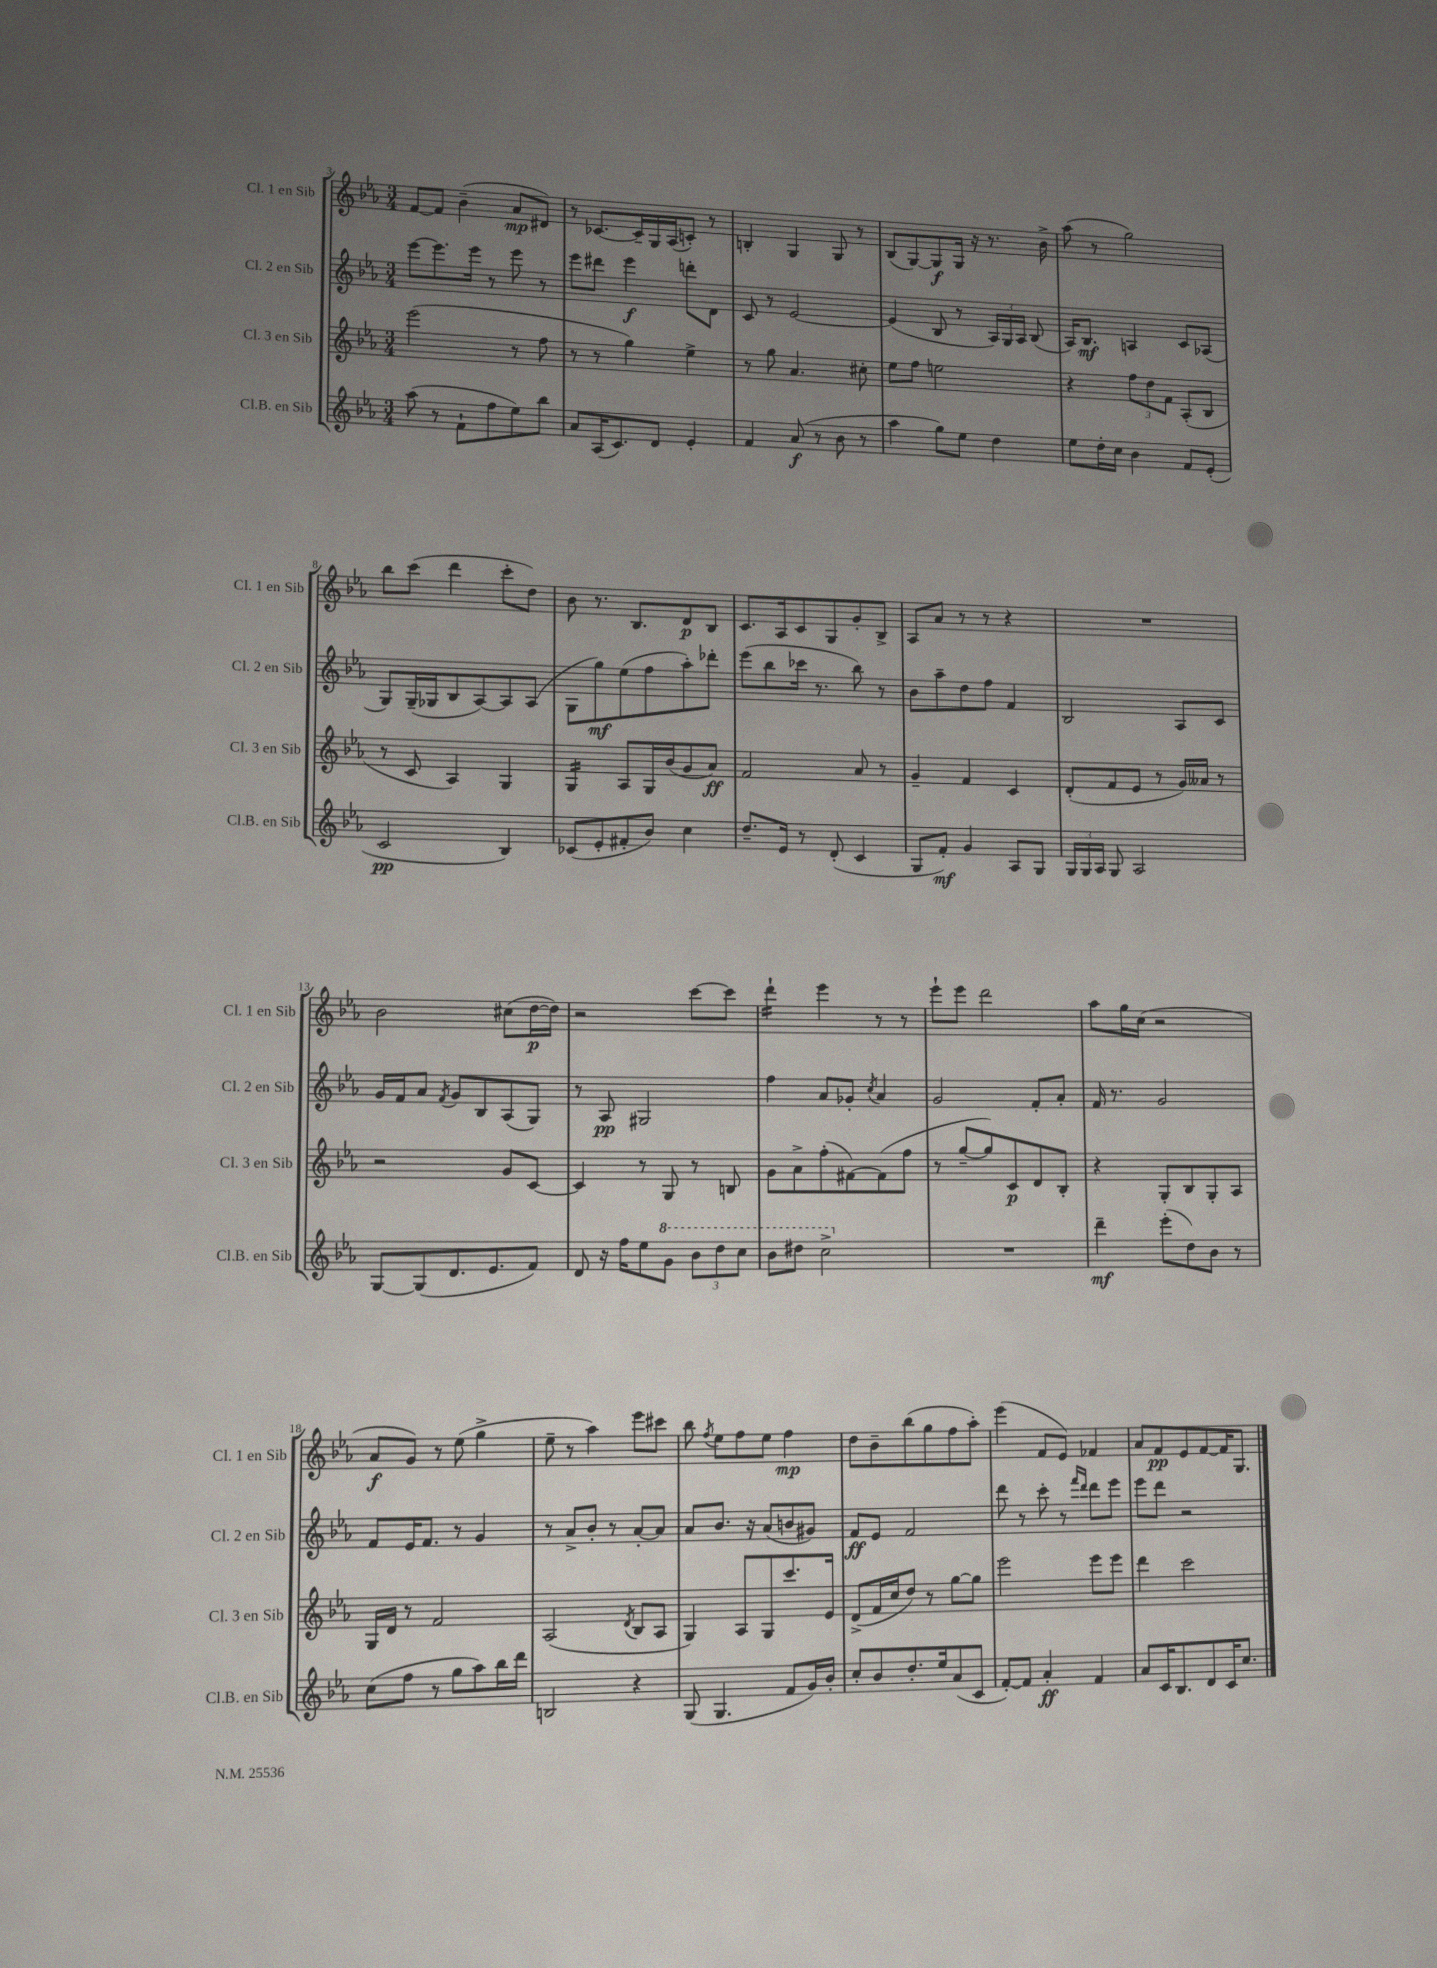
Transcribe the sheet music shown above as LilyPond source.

<<
\new StaffGroup <<
\new Staff = "s0" \with { instrumentName = "Cl. 1 en Sib" shortInstrumentName = "Cl. 1 en Sib" } {
    \clef treble \key ees \major \numericTimeSignature \time 3/4
    \autoBeamOff f'8[~ f'8] bes'4--( aes'8[\mp dis'8]) |
    r8 ces'8.[~ ces'16-- g16 aes16( c'8]-.) r8 |
    b4-. g4 g8 r8 |
    bes8[( g8~) g8\f g16] r16 r8. bes'16-> |
    aes''8( r8 g''2) |
    bes''8[ c'''8]( d'''4 c'''8[-. d''8]) |
    bes'8 r8. bes8.[ d'8\p bes8] |
    c'8.[ aes16 c'8 g8 g'8-. bes8]-> |
    aes8[ aes'8] r8 r8 r4 |
    R2. |
    bes'2 cis''8[( d''16~\p d''16]) |
    r2 c'''8[~ c'''8] |
    d'''4:16-! ees'''4 r8 r8 |
    ees'''8[-! ees'''8] d'''2 |
    aes''8[ g''16 c''16]( r2 |
    aes'8[\f g'8]) r8 ees''8( g''4-> |
    ees''8-- r8 aes''4) ees'''8[ cis'''8] |
    bes''8 \acciaccatura { f''8 } ees''8[ f''8 ees''8] f''4\mp |
    d''8[ bes'8-- bes''8( g''8 f''8 aes''8]-.) |
    ees'''4( f'8[ ees'8]) fes'4 |
    aes'8[ f'8\pp ees'8 f'8~ f'16 g8.] \bar "|." |
}
\new Staff = "s1" \with { instrumentName = "Cl. 2 en Sib" shortInstrumentName = "Cl. 2 en Sib" } {
    \clef treble \key ees \major \numericTimeSignature \time 3/4
    \autoBeamOff ees'''8[~ ees'''8. ees'''16] r8 ees'''8 r8 |
    ees'''8[ dis'''8] ees'''4\f d'''8[-. d'8] |
    c'8 r8 ees'2~ |
    ees'4( bes8 r8 \tuplet 3/2 { aes16[) g16 aes16] } bes8( |
    aes16[) bes8.]\mf a4 c'8[ aes8]( |
    g8[) g16--( ges16 bes8 aes8~) aes8 aes8]( |
    g8[ g''8\mf) ees''8( f''8 aes''8-.) des'''8]-. |
    ees'''8[( bes''8 ces'''16] r8. bes''8) r8 |
    bes'8[ aes''8-- d''8 f''8] f'4 |
    bes2 aes8[ c'8] |
    g'16[ f'16 aes'8] \acciaccatura { f'8 } g'8[ bes8 aes8( g8]) |
    r8 aes8\pp gis2 |
    f''4 aes'8[ ges'8]-. \acciaccatura { c''8 } aes'4 |
    g'2 f'8[-. aes'8]-. |
    f'16 r8. g'2 |
    f'8[ ees'16 f'8.] r8 g'4 |
    r8 aes'8[-> bes'8]-. r8 aes'8[~-. aes'8] |
    aes'8[ bes'8.] r16 aes'8[( b'8 gis'8]) |
    f'8[\ff ees'8] f'2 |
    d'''8 r8 c'''8-. r8 \grace { f'''16[ d'''16] } d'''8[ ees'''8] |
    ees'''8[ d'''8] r2 \bar "|." |
}
\new Staff = "s2" \with { instrumentName = "Cl. 3 en Sib" shortInstrumentName = "Cl. 3 en Sib" } {
    \clef treble \key ees \major \numericTimeSignature \time 3/4
    \autoBeamOff ees'''2( r8 f''8 |
    r8 r8 g''4) ees''4-> |
    r8 g''8 aes'4. cis''8-. |
    ees''8[ f''8] e''2 |
    r4 \tuplet 3/2 { f''8[ d''8 f'8] } aes8[-.( bes8] |
    r8 c'8 aes4) g4 |
    g4:16 aes8[ g16 bes'16( g'8 aes'8]\ff) |
    f'2 aes'8 r8 |
    g'4-- f'4 c'4 |
    d'8[-.( f'8 ees'8] r8 g'16[) aeses'16] r8 |
    r2 g'8[ c'8]~ |
    c'4 r8 g8 r8 b8 |
    g'8[ aes'8-> f''8-.( fis'8~) fis'8( f''8] |
    r8 g''8[~-- g''8) c'8\p d'8 bes8]-. |
    r4 g8[-. bes8 g8-. aes8] |
    g16[ d'16] r8 f'2 |
    aes2( \acciaccatura { d'8 } bes8[ aes8] |
    g4) aes8[ g8 c'''8. ees'16] |
    d'8[->( f'16 c''16 d''8]) r8 g''8[~ g''8] |
    ees'''2 ees'''8[ ees'''8] |
    d'''4 c'''2 \bar "|." |
}
\new Staff = "s3" \with { instrumentName = "Cl.B. en Sib" shortInstrumentName = "Cl.B. en Sib" } {
    \clef treble \key ees \major \numericTimeSignature \time 3/4
    \autoBeamOff aes''8( r8 f'8[-! f''8 ees''8) bes''8] |
    aes'8[ aes16( c'8.) d'8] ees'4-. |
    f'4 aes'8\f( r8 bes'8 r8 |
    aes''4 g''8[) ees''8] d''4 |
    ees''8[ d''16-. c''16] bes'4 f'8[ ees'8]-.( |
    c'2\pp bes4) |
    ces'8[( ees'8-. fis'8-. bes'8]) c''4 |
    d''8.[-- ees'16] r8 d'8-.( c'4 |
    g8[ f'8]-.\mf) g'4 aes8[ g8] |
    \tuplet 3/2 { g16[ g16 aes16] } g8 aes2 |
    g8[~ g8( d'8. ees'8. f'8]) |
    d'8 r16 f''16[ ees''8 \ottava #1 g''8] \tuplet 3/2 { bes''8[ d'''8 c'''8] } |
    bes''8[ dis'''8] c'''2-> \ottava #0 |
    R2. |
    d'''4--\mf ees'''8[-.( d''8) bes'8] r8 |
    c''8[( f''8] r8 g''8[ aes''8) bes''16 d'''16] |
    b2 r4 |
    g8( g4. f'8[ g'16) bes'16]-. |
    c''8[-. bes'8 d''8.-. ees''16 aes'8( c'8] |
    f'8[~-.) f'8] aes'4-.\ff f'4 |
    aes'8[ c'16 bes8. d'8 c'16 c''8.] \bar "|." |
}
>>
>>
\layout { \context { \Score currentBarNumber = #3 } }
